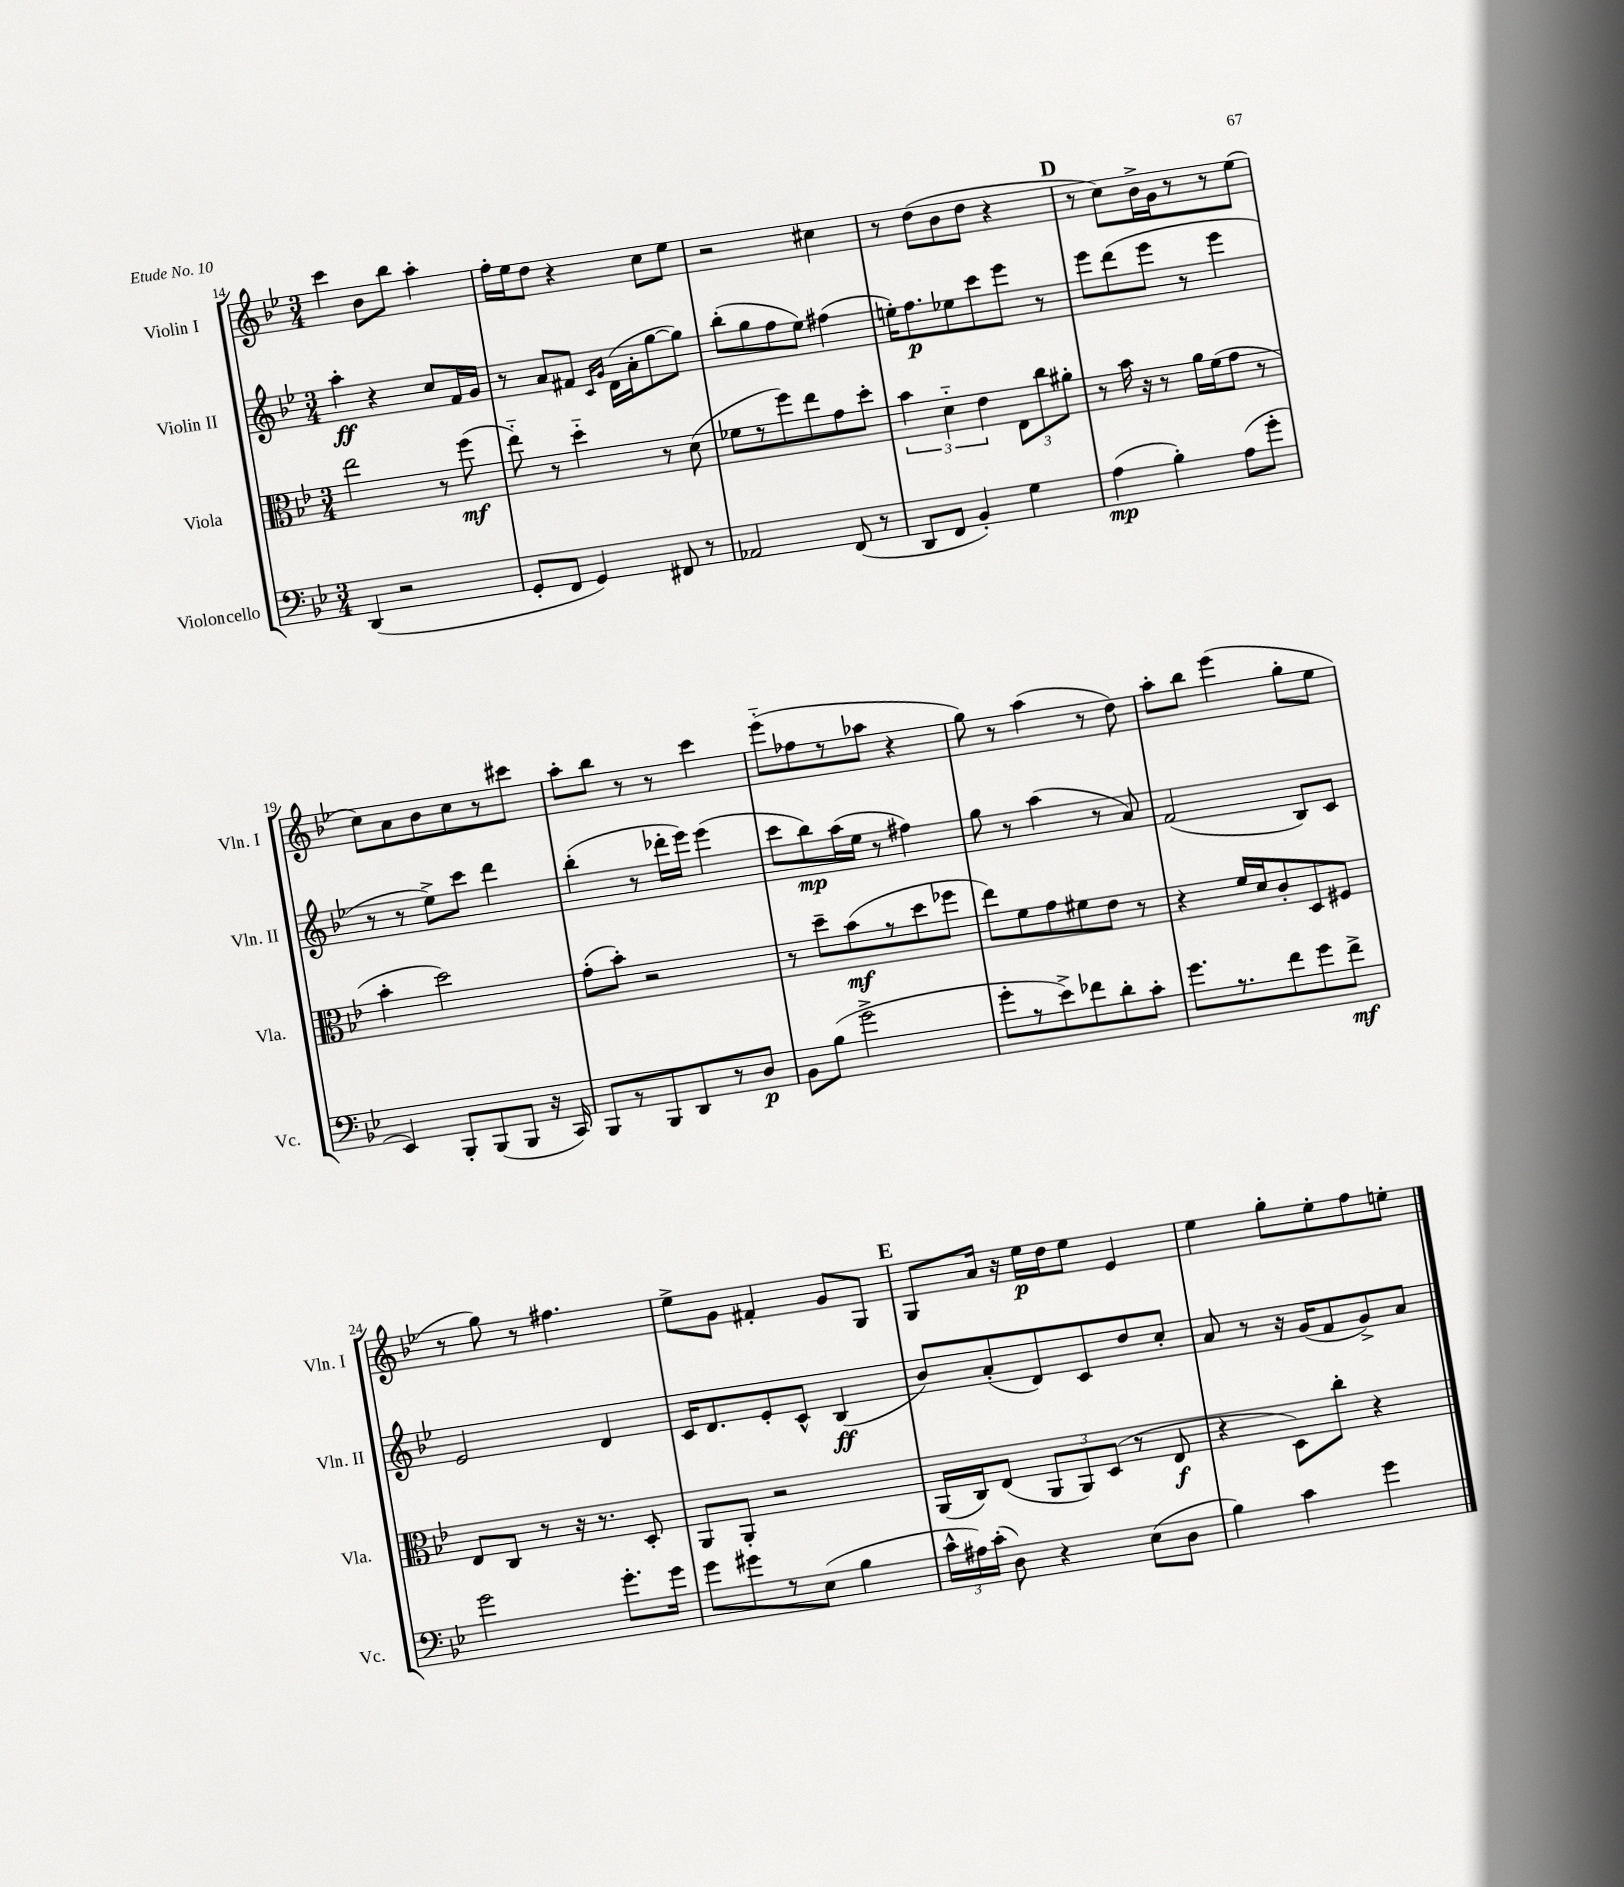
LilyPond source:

<<
\new StaffGroup <<
\new Staff = "s0" \with { instrumentName = "Violin I" shortInstrumentName = "Vln. I" } {
    \clef treble \key bes \major \numericTimeSignature \time 3/4
    \autoBeamOff c'''4 bes'8[ bes''8] a''4-. |
    f''16[-. ees''16 d''8] r4 c''8[ ees''8] |
    r2 cis''4 |
    r8 d''8[( bes'8 d''8] r4 |
    \mark \markup { \bold "D" } r8 c''8[) bes'16-> g'16 r8 r8 ees''8]( |
    c''8[) a'8 bes'8 c''8 r8 cis'''8] |
    a''8[-. bes''8] r8 r8 c'''4 |
    ees'''8[-_( fes''8 r8 aes''8] r4 |
    g''8) r8 a''4( r8 d''8) |
    a''8[-. bes''8] ees'''4( g''8[-. ees''8] |
    r8 g''8) r8 fis''4. |
    ees''8[-> g'8] fis'4-. g'8[ g8] |
    \mark \markup { \bold "E" } g8[ a'16] r16 ees''16[\p d''16 ees''8] ees'4 |
    ees''4 g''8[-. ees''8-. f''8 e''8]-. \bar "|." |
}
\new Staff = "s1" \with { instrumentName = "Violin II" shortInstrumentName = "Vln. II" } {
    \clef treble \key bes \major \numericTimeSignature \time 3/4
    \autoBeamOff a''4-.\ff r4 c''8[ f'16 g'16] |
    r8 a'8[ fis'8] \grace { c'16[ g'16] } d'16[( a'16-. g''8~ g''8]) |
    bes''8[-.( g''8 f''8 ees''8]) fis''4( |
    e''16[-.) f''8.\p ees''8 c'''8 ees'''8] r8 |
    \mark \markup { \bold "D" } ees'''8[ d'''8( ees'''8] r8 ees'''4 |
    r8 r8 ees''8[->) c'''8] d'''4 |
    bes''4-.( r8 des'''16[-. ees'''16]) ees'''4( |
    c'''8[ bes''8\mp) a''16( ees''16] r8 fis''4) |
    g''8 r8 a''4( r8 a'8) |
    f'2( bes8[) c'8] |
    ees'2 d'4 |
    c'16[ d'8. ees'8-. c'8]-^ bes4\ff( |
    \mark \markup { \bold "E" } bes'8[) a'8-.( d'8) c'8 d''8 c''8]-. |
    a'8 r8 r16 g'16[( f'8 g'8->) a'8] \bar "|." |
}
\new Staff = "s2" \with { instrumentName = "Viola" shortInstrumentName = "Vla." } {
    \clef alto \key bes \major \numericTimeSignature \time 3/4
    \autoBeamOff ees''2 r8 f''8\mf( |
    ees''8-_) r8 d''4-_ r8 d'8( |
    fes'8[ r8 f''8) ees''8 g'8 d''8]-. |
    \tuplet 3/2 { bes'4 d'4-_ ees'4 } \tuplet 3/2 { ees8[ c''8 ais'8]-. } |
    \mark \markup { \bold "D" } r8 bes'16 r16 r8 a'16[ f'16( g'8] r8 |
    bes'4-. d''2) |
    g'8[-.( bes'8]-.) r2 |
    r8 d''8[-- bes'8\mf( r8 d''8 fes''8] |
    ees''8[) f'8 g'8 fis'8 ees'8] r8 |
    r4 f'16[ d'16 c'8-. d8 fis8] |
    ees8[ c8] r8 r16 r8. d8-. |
    a,8[ a,8]-. r2 |
    \mark \markup { \bold "E" } a,16[( c16) ees8]( \tuplet 3/2 { a,8[ a,8) d8]( } r8 ees8\f |
    r4 d8[) c''8]-. r4 \bar "|." |
}
\new Staff = "s3" \with { instrumentName = "Violoncello" shortInstrumentName = "Vc." } {
    \clef bass \key bes \major \numericTimeSignature \time 3/4
    \autoBeamOff d,4( r2 |
    g,8[-. f,8] g,4) fis,8 r8 |
    aes,2 f,8( r8 |
    d,8[ f,8] bes,4-.) g4 |
    \mark \markup { \bold "D" } a4\mp( bes4-.) a8[( g'8]-. |
    ees,4) bes,,8[-. bes,,8( bes,,8] r16 c,16) |
    bes,,8[ r8 bes,,8 d,8 r8 d8]\p |
    bes,8[ bes8]( g'2-> |
    g'8[-. r8 ees'8->) fes'8 d'8-. c'8]-. |
    g'8.[ r8. f'8 g'8 f'8]->\mf |
    g'2 g'8.[-. g'16] |
    g'8[ gis'8 r8 ees8]( bes4 |
    \mark \markup { \bold "E" } \tuplet 3/2 { c'16[-^ ais16) c'16]-.( } d8) r4 ees8[( d8] |
    bes4) c'4 g'4 \bar "|." |
}
>>
>>
\layout { \context { \Score currentBarNumber = #14 } }
